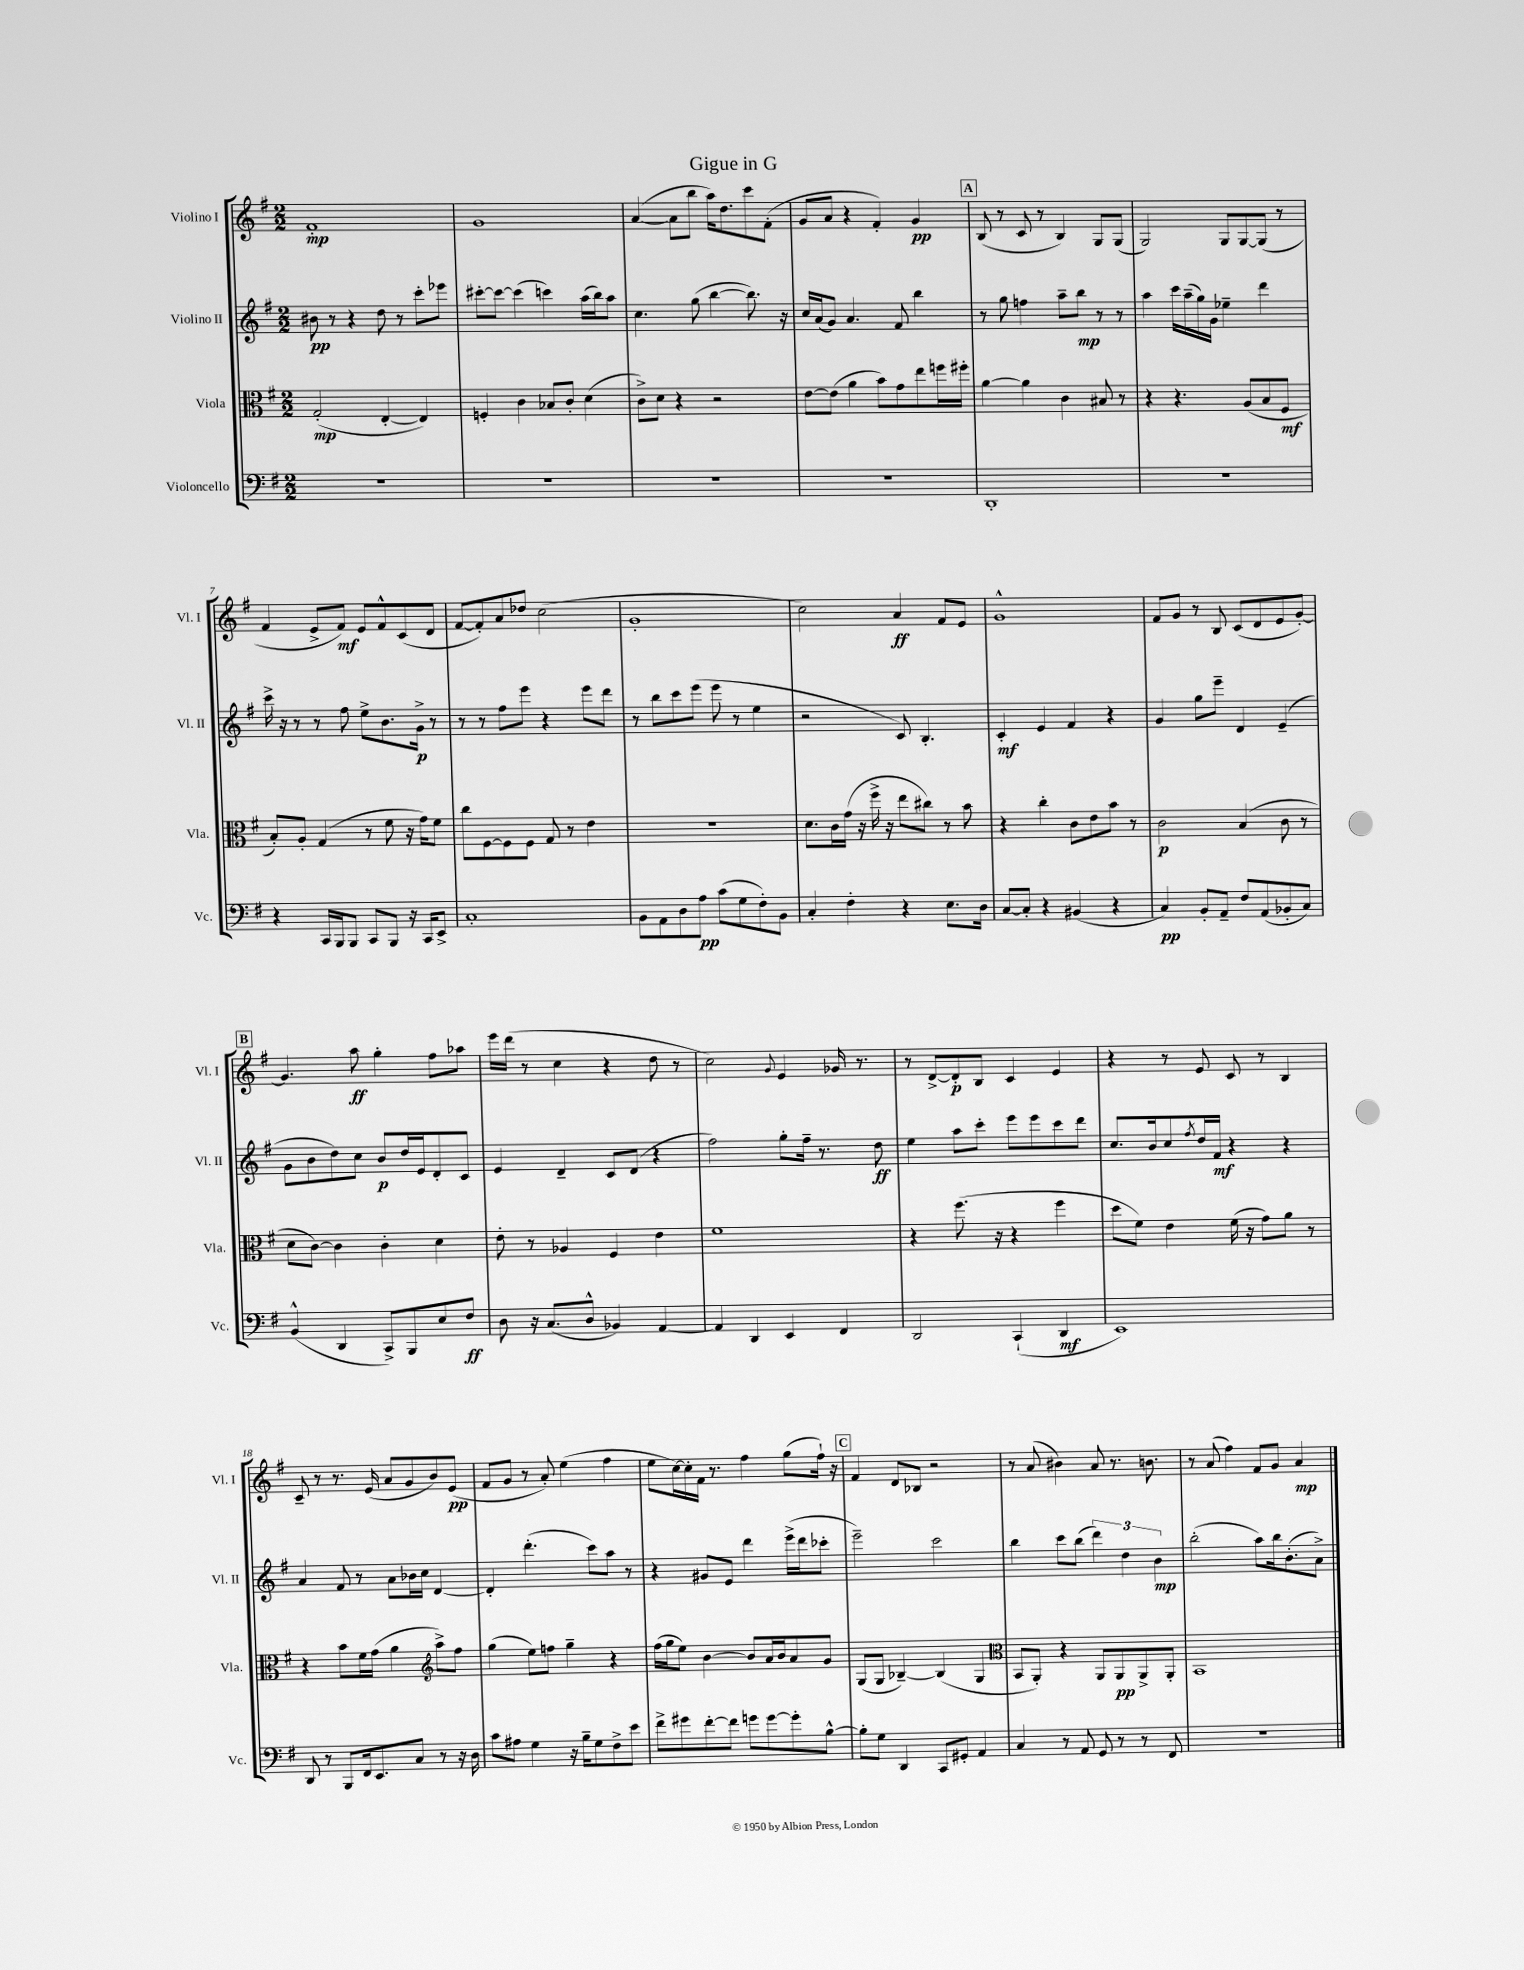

**kern	**kern	**kern	**kern
*staff4	*staff3	*staff2	*staff1
*clefF4	*clefC3	*clefG2	*clefG2
*k[f#]	*k[f#]	*k[f#]	*k[f#]
*M2/2	*M2/2	*M2/2	*M2/2
1r	(2G'	8b#	1f#'
.	.	8r	.
.	.	4r	.
.	[4E'	8dd	.
.	.	8r	.
.	4E])	8ccc'	.
.	.	8eee-	.
=	=	=	=
1r	4F'	[8ccc#'	1g
.	.	8ccc#_	.
.	4c	(4ccc#]	.
.	8B-	4ccc)	.
.	8c'	.	.
.	(4d	(16aa	.
.	.	16bb)	.
.	.	8aa	.
=	=	=	=
1r	8c^)	4.cc	([4a
.	8d	.	.
.	4r	.	8a]
.	.	(8gg	8bb
.	2r	[4bb	16aa)
.	.	.	8.dd
.	.	8.bb])	8ccc
.	.	.	(8f#'
.	.	16r	.
=	=	=	=
1r	[8e	16cc	8g
.	.	(16a	.
.	(8e]	8g)	8a
.	4a	4.a	4r
.	8b)	.	4f#')
.	8g	8f#	.
.	8ee	4bb	4g
.	16ff	.	.
.	16ff#'	.	.
=	=	=	=
1DD'	[4a	8r	(8B
.	.	8gg	8r
.	4a]	4ff	8c
.	.	.	8r
.	4c	8aa~	4B)
.	.	8bb	.
.	8B#	8r	8G
.	8r	8r	(8G
=	=	=	=
1r	4r	4aa	2G)
.	4.r	16ccc	.
.	.	(16aa~	.
.	.	16gg)	.
.	.	16g	.
.	.	4ee-~	8G
.	(8A	.	[8G
.	8B	4ddd	(8G]
.	8F#	.	8r
=	=	=	=
4r	8B')	16ccc^	4f#
.	.	16r	.
.	8A'	8r	.
16CC	(4G	8r	8e^
16BBB	.	.	.
8BBB	.	8ff#	8f#)
8CC	8r	8ee^	8e
8BBB	8f#	8.b	8f#^^
16r	16r	.	(8c
16CC	16g)	16g^	.
8EE^	8f#	8r	8d
=	=	=	=
1C'	8cc	8r	[8f#
.	[8F#	8r	8f#'])
.	8F#]	8ff#	8a
.	8F#	8eee	8dd-
.	8G	4r	(2cc
.	8r	.	.
.	4e	8eee	.
.	.	8ddd	.
=	=	=	=
8BB	1r	8r	1g'
8AA	.	8bb	.
8D	.	8ccc	.
8A	.	(8eee	.
(8c	.	8eee	.
8G	.	8r	.
8F#')	.	4ee	.
8BB	.	.	.
=	=	=	=
4C'	8.d	2r	2cc)
.	16c	.	.
4F#'	(16g	.	.
.	16r	.	.
.	16ff#^	.	.
.	16r	.	.
4r	8ee	8c)	4a
.	8cc#)	4.B'	.
8.E	8r	.	8f#
.	8b	.	8e
16D	.	.	.
=	=	=	=
[8C	4r	4c'	1g^^
8C']	.	.	.
4r	4cc'	4e	.
(4BB#	8c	4f#	.
.	8e	.	.
4r	8b	4r	.
.	8r	.	.
=	=	=	=
4C)	2c	4g	8f#
.	.	.	8g
8BB'	.	8gg	8r
8AA~	.	8eee~	8B
8F#	(4B	4d	(8c
(8AA	.	.	8d
8BB-'	8c	(4e~	8e
8C)	8r	.	[8g')
=	=	=	=
(4BB^^	8d	8g	4.g]
.	[8c)	8b	.
4DD	4c]	8dd)	.
.	.	8cc	8aa
8CC^)	4c'	8b	4gg'
8BBB	.	16dd	.
.	.	16e	.
8E	4d	8d'	8ff#
8F#	.	8c	8aa-
=	=	=	=
8D	8e'	4e	16eee
.	.	.	(16ddd
16r	8r	.	8r
(8.C	.	.	.
.	4A-	4d~	4cc
8D^^	.	.	.
4BB-)	4F#	8c	4r
.	.	(8d	.
[4AA	4e	4r	8dd
.	.	.	8r
=	=	=	=
4AA]	1f#	2ff#)	2cc)
4DD	.	.	.
.	.	.	8qqg
4EE	.	8gg'	4e
.	.	16ff#~	.
.	.	8.r	.
4FF#	.	.	16g-
.	.	.	8.r
.	.	8dd	.
=	=	=	=
2DD	4r	4ee	8r
.	.	.	[8d^
.	(8.ff#	8aa	8d']
.	.	8ccc'	8B
.	16r	.	.
(4CC`	4r	8eee	4c
.	.	8eee	.
4DD	4ff#	8ccc	4e
.	.	8ddd	.
=	=	=	=
1EE)	8dd	8.cc	4r
.	8f#)	.	.
.	.	16b	.
.	4e	8cc	8r
.	.	8qff#	.
.	.	16dd	8e
.	.	16f#	.
.	(16f#	4r	8c
.	16r	.	.
.	8g)	.	8r
.	8a	4r	4B
.	8r	.	.
=	=	=	=
8DD	4r	4a	8c~
8r	.	.	8r
8BBB	8b	8f#	8.r
16FF#	16f#	8r	.
8.EE	(16g	.	(16e
.	4a	8a	8a
8C	.	16b-	8g
.	.	16cc	.
*	*clefG2	*	*
8r	8aa^)	[4d	8b)
16r	8ff#	.	(8e
16D	.	.	.
=	=	=	=
8c	(4gg	4d']	8f#
8A#	.	.	8g
4G	8ee)	(4.ddd'	8r
.	8ff	.	8a')
16r	4gg~	.	(4ee
16B~	.	.	.
8G	.	8ccc)	.
8F#^	4r	8aa	4ff#
8e	.	8r	.
=	=	=	=
8f#^	(16ff#	4r	8ee
.	16gg	.	.
8g#	8ee)	.	[16cc)
.	.	.	16cc']
[8f#'	[4b	8g#	16f#
.	.	.	8.r
8f#]	.	8e	.
8g	8b]	4ddd	4ff#
[8g	16a	.	.
.	16b	.	.
8g']	8a	(16eee^	(8gg
.	.	16ddd	.
[8B^^	8g	8ccc-'	16ff#`)
.	.	.	16r
=	=	=	=
8B']	(8G	2eee~)	4f#
8G	8G	.	.
4DD	[4B-~)	.	8d
.	.	.	8B-
8CC	(4B-]	2ccc	2r
8GG#'	.	.	.
4AA	4G	.	.
=	=	=	=
*	*clefC3	*	*
4C	8BB	4bb	8r
.	8AA')	.	(8a
8r	4r	8ccc	4b#)
8AA	.	(8bb	.
8GG	8AA	6ddd)	8a
8r	8AA	.	8.r
.	.	6dd	.
8r	8AA^	.	.
.	.	.	8.b
.	.	6b	.
8FF#	8AA'	.	.
=	=	=	=
1r	1BB	(2bb'	8r
.	.	.	(8a
.	.	.	4ff#)
.	.	8aa)	8f#
.	.	16bb	8g
.	.	(8.b'	.
.	.	.	4a
.	.	8a^)	.
==	==	==	==
*-	*-	*-	*-
